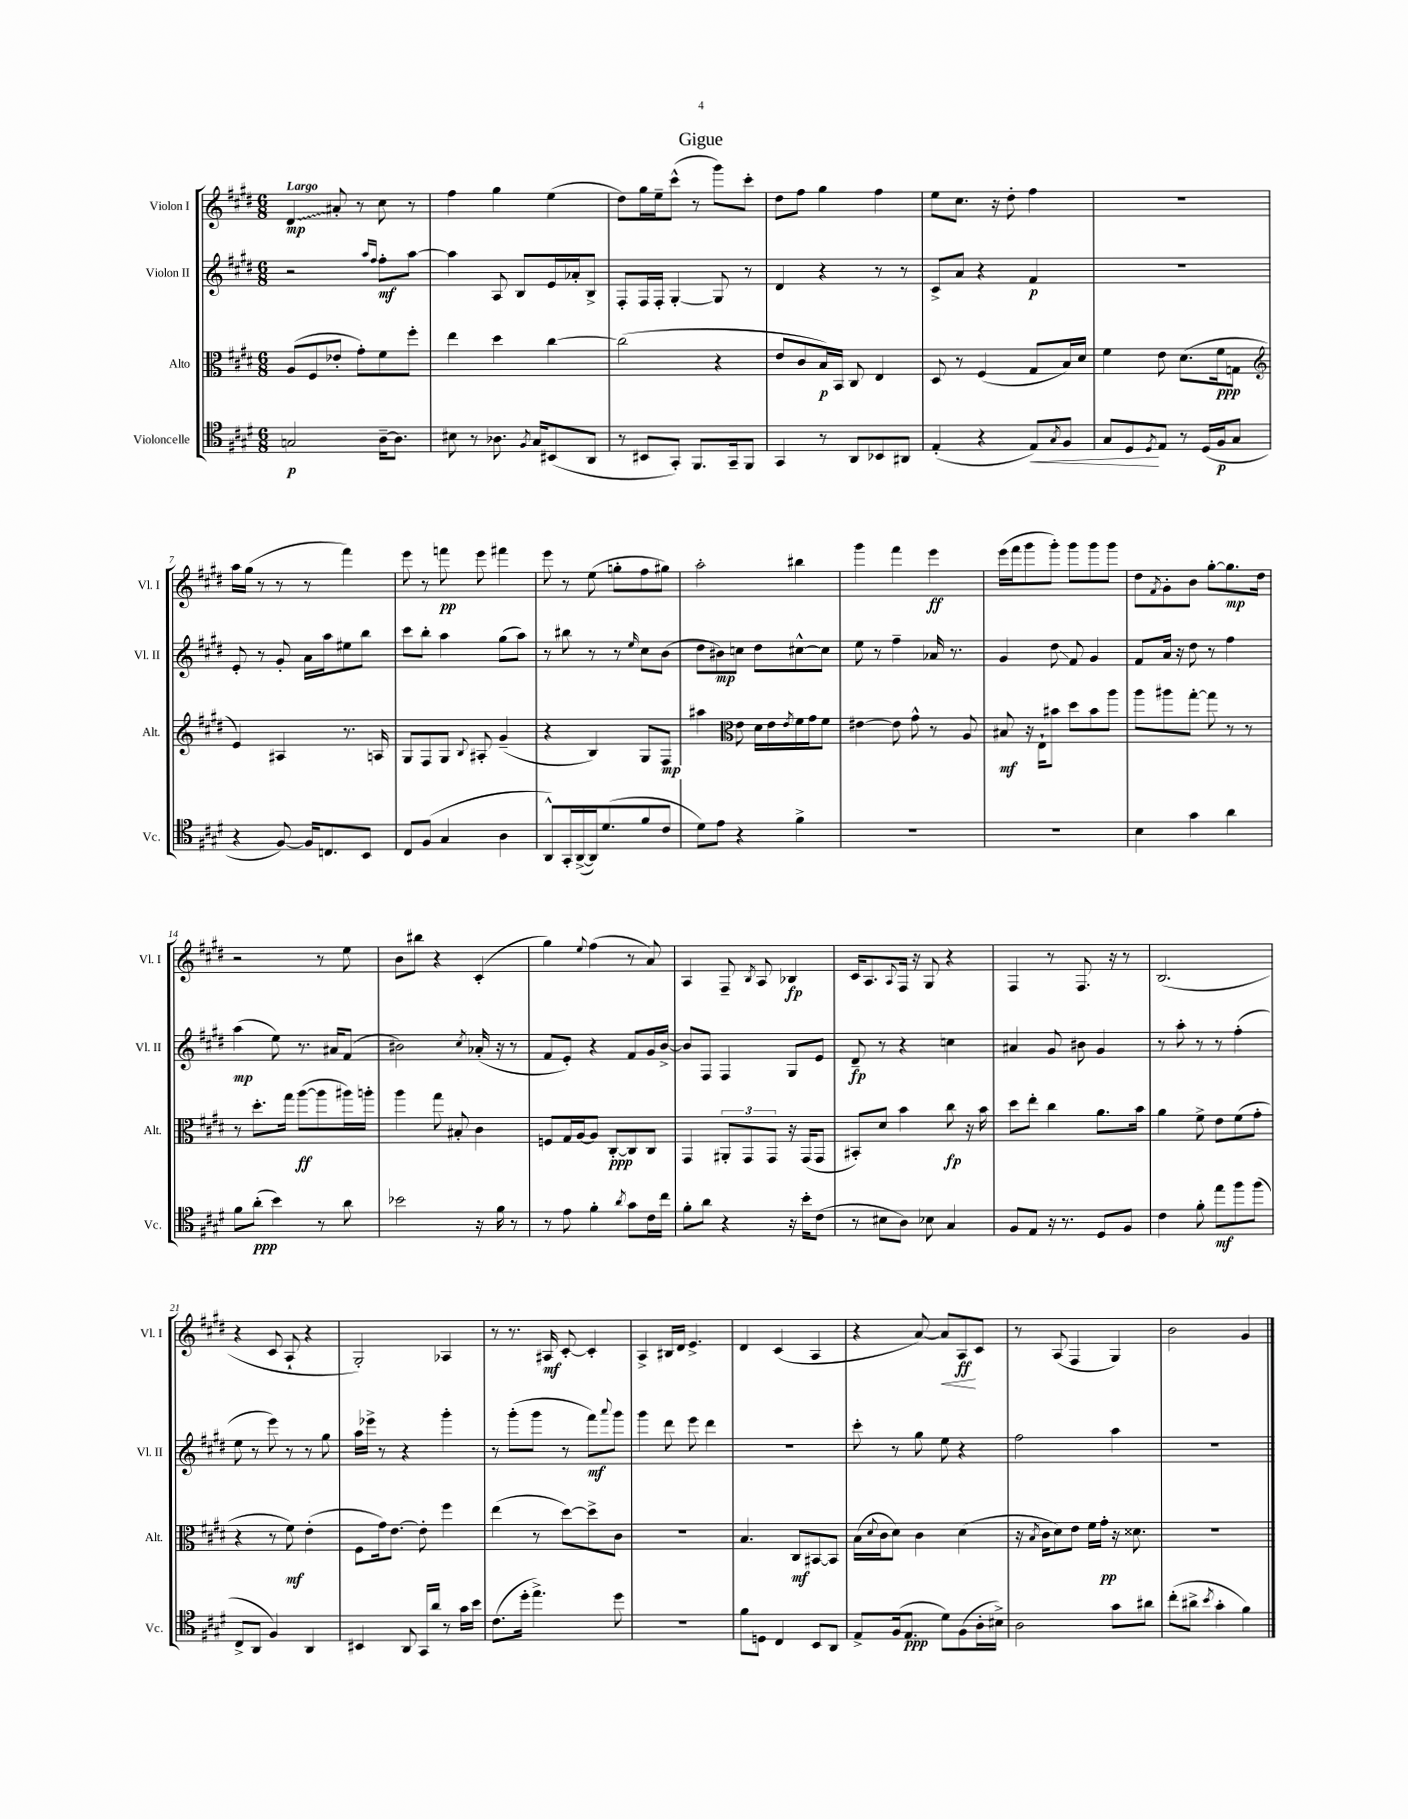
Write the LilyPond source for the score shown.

\header { title = "Gigue" }
<<
\new StaffGroup <<
\new Staff = "s0" \with { instrumentName = "Violon I" shortInstrumentName = "Vl. I" } {
    \clef treble \key e \major \numericTimeSignature \time 6/8 \tempo "Largo"
    \once \override Glissando.style = #'zigzag dis'4\glissando\mp ais'8-. r8 cis''8 r8 |
    fis''4 gis''4 e''4( |
    dis''8) gis''16 e''16-- cis'''8-^( r8 gis'''8) cis'''8-. |
    dis''8 fis''8 gis''4 fis''4 |
    e''8 cis''8. r16 dis''8-. fis''4 |
    R2. |
    a''16 gis''16( r8 r8 r8 fis'''4) |
    e'''8 r8 f'''8\pp e'''8 fis'''4 |
    e'''8 r8 e''8( g''8-. fis''8 gis''8) |
    a''2-. bis''4 |
    gis'''4 fis'''4 e'''4\ff |
    e'''16( fis'''16 gis'''8 gis'''8-.) gis'''8 gis'''8 gis'''8 |
    dis''8 \acciaccatura { fis'8 } gis'8-. b'8 gis''8~-. gis''8.\mp dis''16 |
    r2 r8 e''8 |
    b'8 bis''8 r4 cis'4-.( |
    gis''4) \appoggiatura { e''8 } fis''4( r8 a'8) |
    a4 fis8-- \acciaccatura { b8 } a8 bes4\fp |
    cis'16 a8. \appoggiatura { a8 } fis16 r16 gis8 r4 |
    fis4 r8 fis8. r16 r8 |
    b2.( |
    r4 cis'8 a8-! r4 |
    gis2-.) aes4 |
    r8 r8. ais16\mf cis'8~-. cis'4-. |
    a4-> bis16 dis'16 e'4.-> |
    dis'4 cis'4( a4 |
    r4 a'8~) a'8\< a8\ff\! cis'8 |
    r8 a8( fis4 gis4) |
    b'2 gis'4 \bar "|." |
}
\new Staff = "s1" \with { instrumentName = "Violon II" shortInstrumentName = "Vl. II" } {
    \clef treble \key e \major \numericTimeSignature \time 6/8
    r2 \grace { a''16 fis''16 } fis''8-.\mf a''8~ |
    a''4 a8 b8 e'16 aes'16-. b8-> |
    fis8-. fis16 fis16-. gis4~-. gis8 r8 |
    dis'4 r4 r8 r8 |
    cis'8-> a'8 r4 fis'4\p |
    R2. |
    e'8-. r8 gis'8-. a'16 a''16 eis''8 b''8 |
    cis'''8 b''8-. a''4 gis''8( a''8) |
    r8 bis''8 r8 r8 \grace { e''16 } cis''8 b'8( |
    dis''8 bis'8\mp) c''8 dis''8 cis''8~-^ cis''8 |
    e''8 r8 fis''4-- aes'16 r8. |
    gis'4 dis''8\glissando fis'8 gis'4 |
    fis'8 a'16 r16 dis''8 r8 fis''4 |
    a''4\mp( e''8) r8. ais'16 fis'8( |
    bis'2) \acciaccatura { cis''8 } aes'16-.( r16 r8 |
    fis'8 e'8-.) r4 fis'8 gis'16 b'16~-> |
    b'8 fis8 fis4 gis8 e'8 |
    dis'8--\fp r8 r4 c''4 |
    ais'4 gis'8 bis'8 gis'4 |
    r8 a''8-. r8 r8 fis''4-.( |
    e''8 r8 e'''8) r8 r8 gis''8 |
    a''16 ees'''16-> r8 r4 gis'''4-. |
    r8 gis'''8-.( gis'''8 r8 fis'''8\mf) \appoggiatura { a'''8 } gis'''8 |
    gis'''4 dis'''8 e'''8 dis'''4 |
    R2. |
    cis'''8-. r8 gis''8 e''8 r4 |
    fis''2 a''4 |
    R2. \bar "|." |
}
\new Staff = "s2" \with { instrumentName = "Alto" shortInstrumentName = "Alt." } {
    \clef alto \key e \major \numericTimeSignature \time 6/8
    a8( fis8 ees'8-. gis'8-.) fis'8 fis''8-. |
    e''4 dis''4 cis''4~ |
    cis''2( r4 |
    e'8 cis'8 b16\p) b,16 cis8 e4 |
    dis8 r8 fis4( gis8 b16) dis'16 |
    fis'4 e'8 dis'8.( fis'16\ppp g8 |
    \clef treble e'4) ais4 r8. a16 |
    gis8 fis8 gis8 \appoggiatura { b8 } ais8-. gis'4--( |
    r4 b4) gis8 fis8\mp |
    ais''4 \clef alto e'8 dis'16 e'16 \acciaccatura { e'8 } fis'16 gis'16 fis'8 |
    eis'4~ eis'8 gis'8-^ r8 a8 |
    bis8\mf r16 e16-! bis'8 dis''8 bis'8 a''8 |
    a''8 ais''8 gis''8~-. gis''8 r8 r8 |
    r8 dis''8.-. gis''16 a''8~\ff( a''8 ais''16) a''16-. |
    a''4 gis''8 bis8-. cis'4 |
    f8 gis16 a16~ a8 cis8~-.\ppp cis8 cis8 |
    gis,4 \tuplet 3/2 { ais,8-. gis,8 gis,8 } r16 gis,16( gis,8 |
    bis,8-.) dis'8 b'4 cis''8\fp r16 b'16 |
    dis''8 e''8-. cis''4 a'8. b'16 |
    a'4 fis'8-> e'8 fis'8( gis'8-. |
    r4 r8 fis'8\mf) e'4-.( |
    fis8 gis'16) e'8.~ e'8-. fis''4 |
    e''4( r8 dis''8~) dis''8-> cis'8 |
    r2. |
    b4. cis8\mf bis,8~ bis,8 |
    b16( \appoggiatura { dis'8 } cis'16 dis'8) cis'4 dis'4( |
    r16 \acciaccatura { b8 } cis'16 dis'8) e'8 fis'16 gis'16-.\pp r16 disis'8. |
    R2. \bar "|." |
}
\new Staff = "s3" \with { instrumentName = "Violoncelle" shortInstrumentName = "Vc." } {
    \clef tenor \key e \major \numericTimeSignature \time 6/8
    g2\p a16~-- a8. |
    bis8 r8 aes8. \acciaccatura { fis8 } gis16 bis,8( a,8 |
    r8 bis,8 gis,8-.) fis,8. gis,16-- fis,8 |
    gis,4 r8 a,8 bes,8 ais,8 |
    e4-.( r4 e8\<) \acciaccatura { gis8 } fis8 |
    gis8 dis8\! \acciaccatura { dis8 } e8 r8 dis16( fis16\p gis8 |
    r4 fis8~) fis16 c8. b,8 |
    cis8 fis8( gis4 a4 |
    a,8-^) gis,16-. a,16~->( a,16) dis'8.( fis'8 cis'8 |
    dis'8) e'8 r4 fis'4-> |
    R2. |
    R2. |
    b4 gis'4 a'4 |
    fis'8 a'8-.\ppp( b'4) r8 a'8 |
    bes'2 r16 fis'16 r8 |
    r8 e'8 fis'4-. \acciaccatura { a'8 } gis'8 cis'16 cis''16 |
    fis'8-. a'8 r4 r16 b'16-. cis'8( |
    r8 bis8 a8) bes8 gis4 |
    fis8 e8 r16 r8. dis8 fis8 |
    cis'4 fis'8-. e''8\mf fis''8 fis''8( |
    cis8-> a,8 fis4) a,4 |
    bis,4 a,8 gis,16 a'16 r8 gis'16 b'16 |
    cis'8.( dis''16-. e''4.->) dis''8 |
    R2. |
    fis'8 d8 cis4 b,8 a,8 |
    e8-> fis16( e8.\ppp dis'8) fis8( a16-. bis16->) |
    a2 gis'8 ais'8 |
    cis''8-.( ais'8-> \acciaccatura { b'8 } gis'4-. fis'4) \bar "|." |
}
>>
>>
